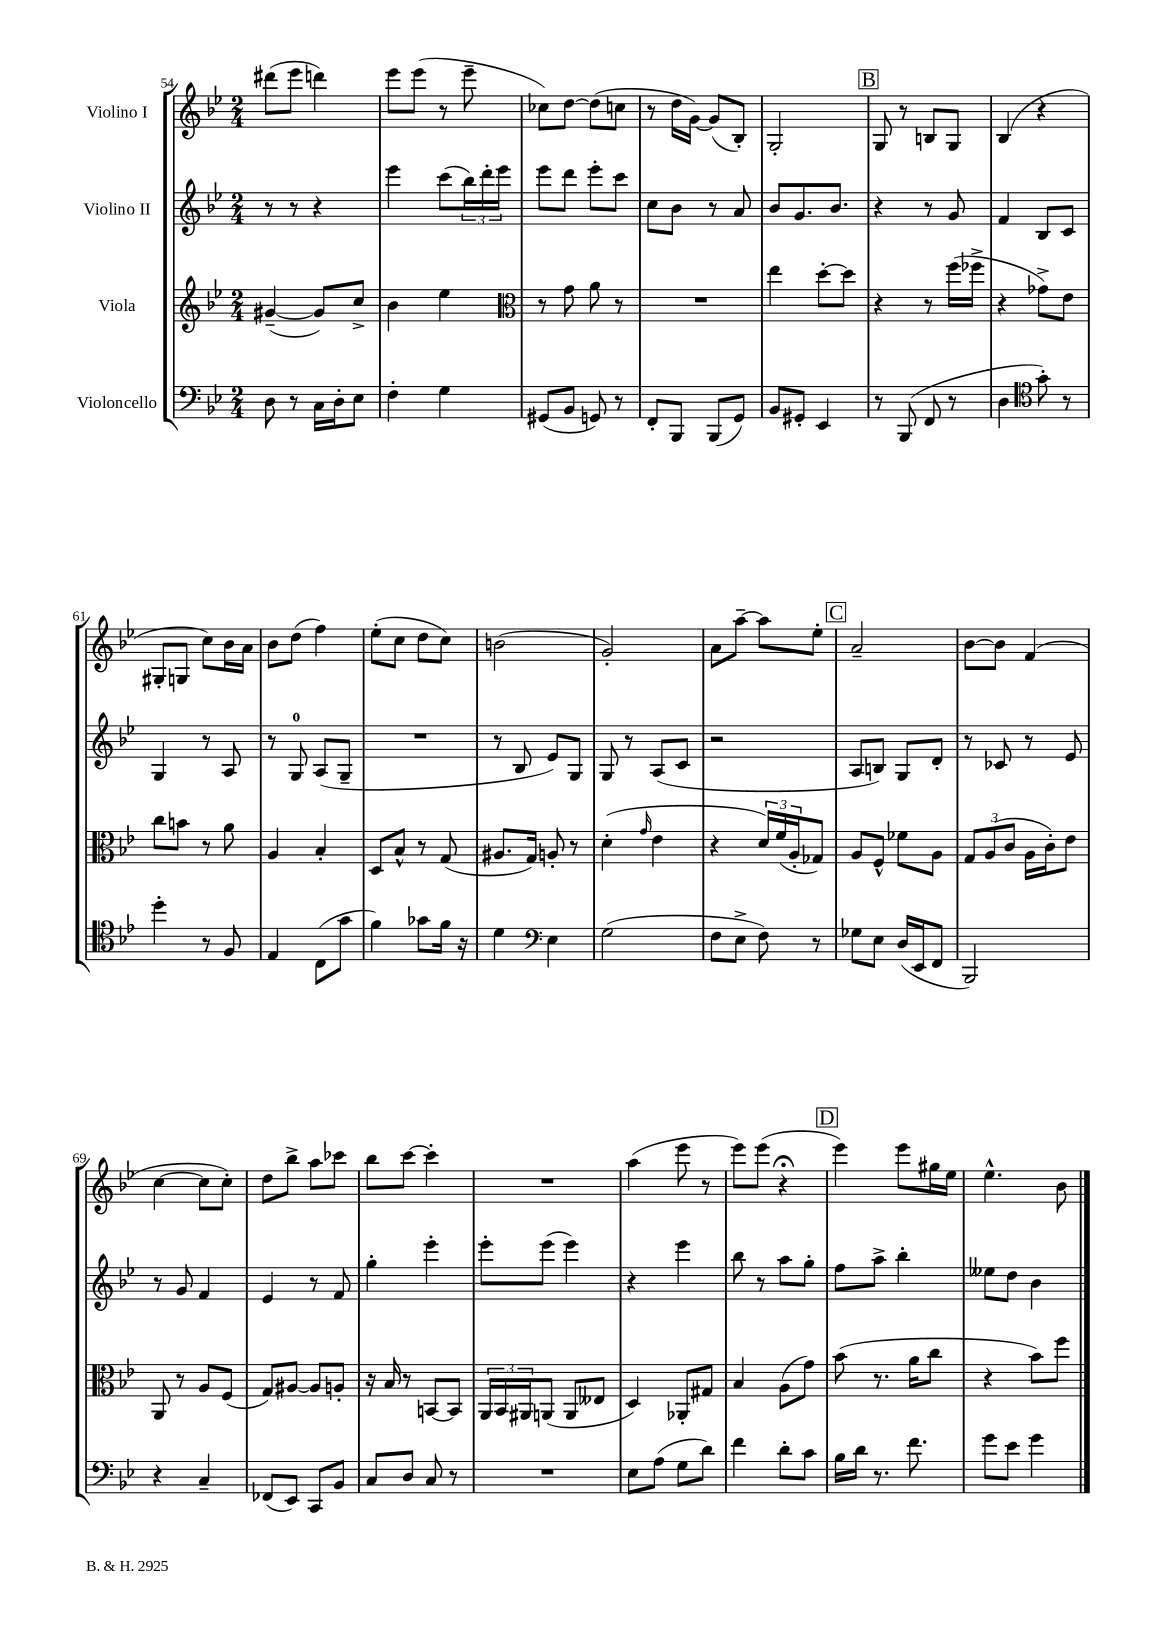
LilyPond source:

<<
\new StaffGroup <<
\new Staff = "s0" \with { instrumentName = "Violino I" } {
    \clef treble \key bes \major \numericTimeSignature \time 2/4
    dis'''8( ees'''8 d'''4) |
    ees'''8 ees'''8( r8 ees'''8-- |
    ces''8) d''8~ d''8( c''8 |
    r8 d''16 g'16~) g'8( bes8-.) |
    g2-. |
    \mark \markup { \box "B" } g8 r8 b8 g8 |
    bes4( r4 |
    gis8-. g8 c''8) bes'16 a'16 |
    bes'8 d''8( f''4) |
    ees''8-.( c''8 d''8 c''8) |
    b'2( |
    g'2-.) |
    a'8 a''8~-- a''8 ees''8-. |
    \mark \markup { \box "C" } a'2-- |
    bes'8~ bes'8 f'4( |
    c''4~ c''8 c''8-.) |
    d''8 bes''8-> a''8 ces'''8 |
    bes''8 c'''8~ c'''4-. |
    R2 |
    a''4( ees'''8 r8 |
    ees'''8) ees'''8( r4\fermata |
    \mark \markup { \box "D" } ees'''4) ees'''8 gis''16 ees''16 |
    ees''4.-^ bes'8 \bar "|." |
}
\new Staff = "s1" \with { instrumentName = "Violino II" } {
    \clef treble \key bes \major \numericTimeSignature \time 2/4
    r8 r8 r4 |
    ees'''4 c'''8( \tuplet 3/2 { bes''16) d'''16-. ees'''16 } |
    ees'''8 d'''8 ees'''8-. c'''8 |
    c''8 bes'8 r8 a'8 |
    bes'8 g'8. bes'8. |
    \mark \markup { \box "B" } r4 r8 g'8 |
    f'4 bes8 c'8 |
    g4 r8 a8 |
    r8 g8-0 a8( g8-- |
    R2 |
    r8 bes8 ees'8) g8 |
    g8 r8 a8( c'8 |
    r2 |
    \mark \markup { \box "C" } a8 b8) g8 d'8-. |
    r8 ces'8 r8 ees'8 |
    r8 g'8 f'4 |
    ees'4 r8 f'8 |
    g''4-. ees'''4-. |
    ees'''8-. ees'''8( ees'''4) |
    r4 ees'''4 |
    bes''8 r8 a''8 g''8-. |
    \mark \markup { \box "D" } f''8 a''8-> bes''4-. |
    eeses''8 d''8 bes'4 \bar "|." |
}
\new Staff = "s2" \with { instrumentName = "Viola" } {
    \clef treble \key bes \major \numericTimeSignature \time 2/4
    gis'4~--( gis'8) c''8-> |
    bes'4 ees''4 |
    \clef alto r8 g'8 a'8 r8 |
    R2 |
    ees''4 d''8~-. d''8 |
    \mark \markup { \box "B" } r4 r8 f''16( fes''16-> |
    r4 ges'8->) ees'8 |
    c''8 b'8 r8 a'8 |
    a4 bes4-. |
    d8 bes8-^ r8 g8( |
    ais8. g16) a8-. r8 |
    d'4-.( \grace { g'16 } ees'4 |
    r4 \tuplet 3/2 { d'16) f'16( a16-. } ges8) |
    \mark \markup { \box "C" } a8 f8-^ fes'8 a8 |
    \tuplet 3/2 { g8 a8( c'8 } a16 c'16-.) ees'8 |
    a,8 r8 a8 f8( |
    g8) ais8~ ais8 a8-. |
    r16 bes16 r8 b,8~ b,8 |
    \tuplet 3/2 { a,16 bes,16 ais,16 } a,8( a,8 eeses8 |
    d4) aes,8-. gis8 |
    bes4 a8( g'8) |
    \mark \markup { \box "D" } bes'8( r8. a'16 c''8 |
    r4 bes'8) f''8 \bar "|." |
}
\new Staff = "s3" \with { instrumentName = "Violoncello" } {
    \clef bass \key bes \major \numericTimeSignature \time 2/4
    d8 r8 c16 d16-. ees8 |
    f4-. g4 |
    gis,8( bes,8 g,8) r8 |
    f,8-. bes,,8 bes,,8( g,8) |
    bes,8 gis,8-. ees,4 |
    \mark \markup { \box "B" } r8 bes,,8( f,8 r8 |
    d4 \clef tenor g'8-.) r8 |
    d''4-. r8 f8 |
    ees4 c8( g'8 |
    f'4) ges'8 f'16 r16 |
    d'4 \clef bass ees4 |
    g2( |
    f8 ees8-> f8) r8 |
    \mark \markup { \box "C" } ges8 ees8 d16( ees,16 f,8 |
    bes,,2) |
    r4 c4-- |
    fes,8( ees,8) c,8 bes,8 |
    c8 d8 c8 r8 |
    R2 |
    ees8 a8( g8 d'8) |
    f'4 d'8-. c'8 |
    \mark \markup { \box "D" } bes16 d'16 r8. f'8. |
    g'8 ees'8 g'4 \bar "|." |
}
>>
>>
\layout { \context { \Score currentBarNumber = #54 } }
